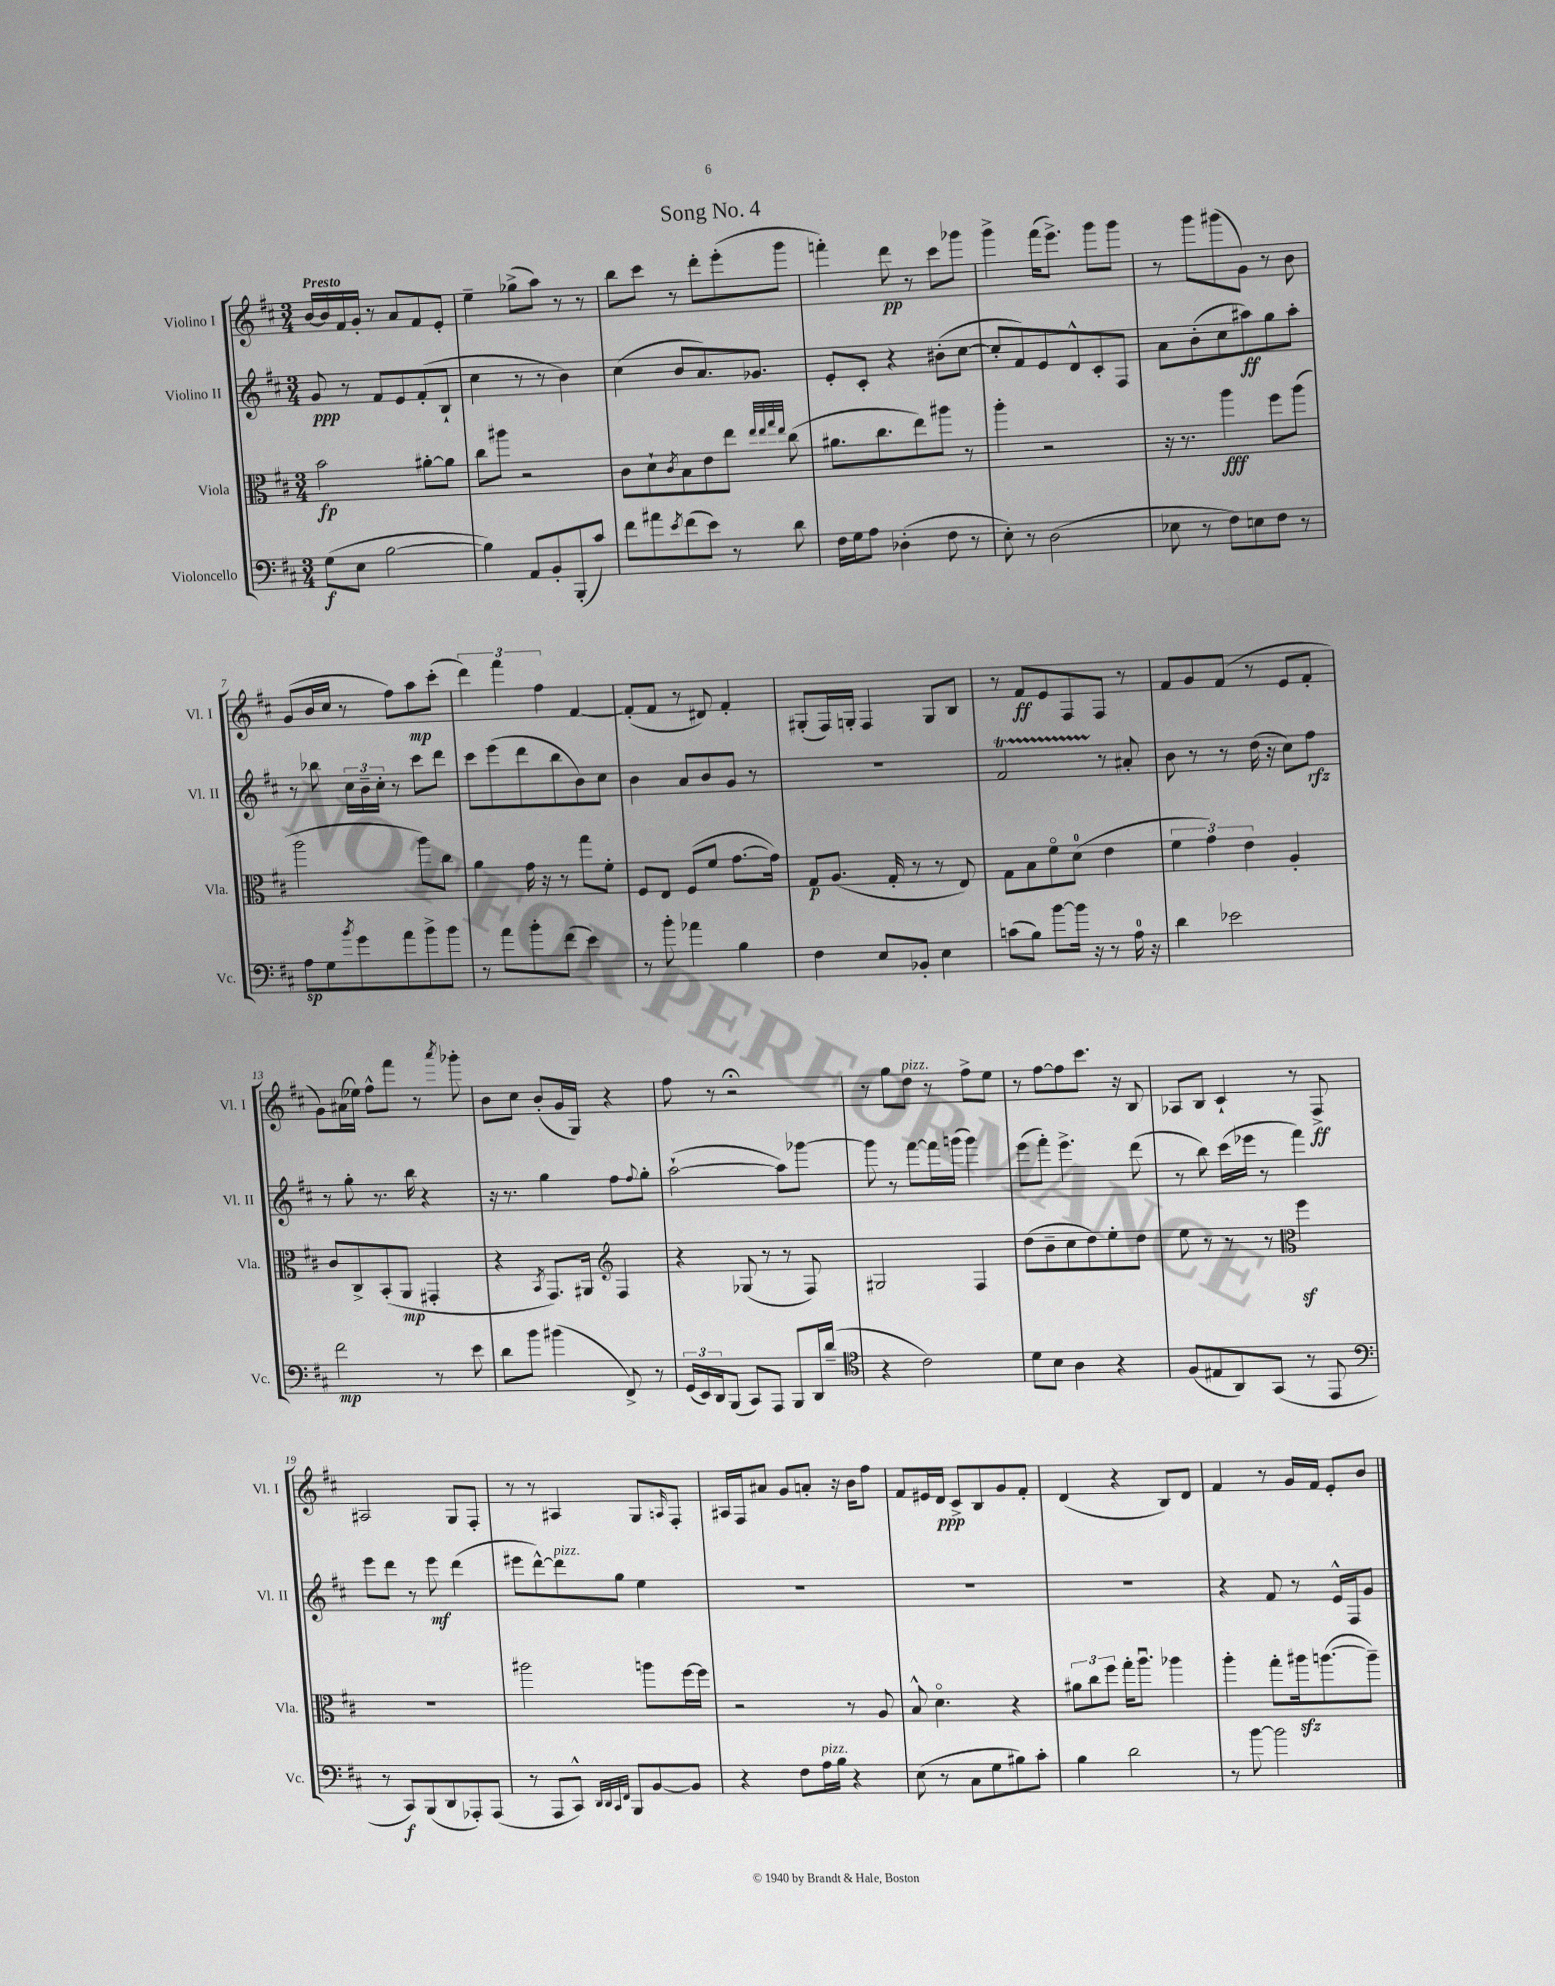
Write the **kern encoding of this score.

**kern	**kern	**kern	**kern
*staff4	*staff3	*staff2	*staff1
*clefF4	*clefC3	*clefG2	*clefG2
*k[f#c#]	*k[f#c#]	*k[f#c#]	*k[f#c#]
*M3/4	*M3/4	*M3/4	*M3/4
(8G	2b	8g	[16b
.	.	.	16b]
8E	.	8r	16f#
.	.	.	16g'
[2B	.	8f#	8r
.	.	8e	8a
.	[8a#'	(8f#'	8f#
.	8a#]	8B`	8e'
=	=	=	=
4B])	8cc#	4cc#	4ee~
.	8aa#	.	.
8AA	2r	8r	(8gg-^
8BB'	.	8r	8aa)
(8BBB'	.	4b)	8r
8c#)	.	.	8r
=	=	=	=
8f#	8c#	(4cc#	8bb
8a#	8d`	.	8ccc#
8qe	8qc#	.	.
(8f#	8B	8b	8r
8e)	8e	8.a)	8ddd'
8r	8ee	.	(8eee'
.	.	8.g-	.
.	32qqee	.	.
.	32qqee	.	.
.	32qqgg	.	.
.	32qqee	.	.
8d	(8cc#	.	8ggg
=	=	=	=
16F#	8.a#	8e'	4fff')
16G	.	.	.
8A	.	8c#'	.
.	8.cc#	.	.
(4D-'	.	4r	8ddd
.	8ee)	.	8r
8F#	8aa#	(8b#'	8ccc#
8r	8r	[8cc#	8ggg-
=	=	=	=
8E')	4aa'	8cc#']	4ggg^
8r	.	8f#)	.
(2D	2r	8e	(16fff#
.	.	.	8.eee^)
.	.	8d^^	.
.	.	8c#'	8ggg
.	.	8F#	8ggg
=	=	=	=
8E-	16r	8a	8r
.	8.r	.	.
8r	.	(8b'	8ggg
8F#)	4aa	8cc#	(8ggg#
8E	.	8aa#)	8g)
8F#	8ff#	8gg	8r
8r	(8aa	8aa#'	8b
=	=	=	=
8A	2aa	8r	(8g
8G	.	8bb-	16b
.	.	.	16cc#
8qb	.	.	.
8g	.	24cc#	8r
.	.	24b~	.
.	.	24cc#'	.
8a	.	8r	8ff#)
8b^	8aa)	8ccc#	8aa
8b	8cc#	8ddd	(8ccc#'
=	=	=	=
8r	4a	8ccc#	6ddd)
8a	.	(8eee	.
.	.	.	6fff#
8b'	16g	8ddd	.
.	16r	.	.
.	.	.	6ff#
(8f#	8r	8bb	.
4e)	8gg	8b)	[4f#
.	8f#'	8cc#	.
=	=	=	=
8r	8F#	4b	(8f#']
8b'	8E	.	8f#
4a-	(8F#	8a	8r
.	8f#	8b	8d#)
4B	[8.g	8g	4f#'
.	.	8r	.
.	16g])	.	.
=	=	=	=
4F#	8G	2.r	(8G#'
.	(8.A	.	16F#)
.	.	.	16G'
8E	.	.	4F#
.	16G'	.	.
8BB-'	8r	.	.
4E	8r	.	8G
.	8E)	.	8B
=	=	=	=
(8c	8G	2f#	8r
8B)	8B	.	8f#
[8b	8f#o	.	8e
16b]	(8d	.	8F#
16r	.	.	.
8r	4e	8r	8F#
16A	.	8a#'	8r
16r	.	.	.
=	=	=	=
4d	6f#	8b	8f#
.	.	8r	8g
.	6g)	.	.
2e-	.	8r	(8f#
.	6e	.	.
.	.	(16dd	8r
.	.	16r	.
.	4A'	8cc#)	8e
.	.	8ff#	8f#'
=	=	=	=
2f#	8c#	8r	8g)
.	8C#^	8gg'	(16a#
.	.	.	16ee-)
.	(8BB'	8.r	8ff#^^
.	8AA	.	8fff#
.	.	16bb	.
8r	4GG#'	4r	8r
.	.	.	8qaaa
8e	.	.	8ggg-'
=	=	=	=
8d	4r	16r	8b
.	.	8.r	.
8b	.	.	8cc#
.	8qBB	.	.
(4b#	8.GG)	4gg	(8b'
.	.	.	16g
.	16AA#	.	16G)
*	*clefG2	*	*
8FF#^)	4F#	8ff#	4r
.	.	8qqff#	.
8r	.	8gg'	.
=	=	=	=
(24GG	4r	([2aa`	8ff#
24EE)	.	.	.
24DD	.	.	.
(8BBB	.	.	8r
8CC#)	(8G-	.	2r;
8AAA	8r	.	.
8BBB	8r	8aa])	.
16DD	8F#)	[8ggg-	.
(16d~	.	.	.
=	=	=	=
*clefC4	*	*	*
4r	2G#	8ggg-]	8r
.	.	8r	8gg
2c#)	.	[8fff#	8dd
.	.	16fff#]	8r
.	.	(16ggg	.
.	4F#	4ggg)	8ff#^
.	.	.	8ee
=	=	=	=
8d	(8dd	(8eee	8r
8B	8b~	8fff#')	[8ff#
4A	8cc#	4.eee^	8ff#]
.	8dd)	.	8.ccc#
4r	8ee'	.	.
.	.	.	16r
.	8dd	(8ddd	8B
=	=	=	=
(8F#	8ee	8r	8A-
8E#	8r	8bb)	8B
8AA)	8r	(16ccc#	4c#`
.	.	16eee-	.
(8GG	8r	8r	.
*	*clefC3	*	*
8r	4ff#	4fff#)	8r
8EE	.	.	8F#^
=	=	=	=
*clefF4	*	*	*
8r	2.r	8eee	2A#
8CC#)	.	8ddd	.
(8BBB	.	8r	.
8DD	.	8eee	.
8AAA-')	.	(4ddd	8G
(8AAA-	.	.	8F#'
=	=	=	=
8r	2aa#	8eee#	8r
8AAA	.	[8ddd^^)	8r
8CC#^^)	.	8ddd]	4A#
32qqDD	.	.	.
32qqDD	.	.	.
32qqCC#	.	.	.
32qqFF#	.	.	.
8BBB	.	8gg	.
[8BB	8aa	4ee	8G
.	.	.	16qqA
8BB]	[16ff#	.	8F#'
.	16ff#]	.	.
=	=	=	=
4r	2r	2.r	16A#
.	.	.	16F#
.	.	.	8a#
8F#	.	.	8g
16A	.	.	8a'
16B	.	.	.
4r	8r	.	16r
.	.	.	16b
.	8A	.	8ff#
=	=	=	=
(8E	8B^^	2.r	8f#
8r	4.do	.	16e#
.	.	.	16d
8C#	.	.	8c#^
8G	.	.	8B
8B#)	4r	.	8g
8c#'	.	.	8f#'
=	=	=	=
4B	12a#	2.r	(4d
.	12cc#	.	.
.	12ff#	.	.
2d	16gg'	.	4r
.	8.aau	.	.
.	4aa-	.	8B)
.	.	.	8d
=	=	=	=
8r	4aa'	4r	4f#
[8b	.	.	.
2b]	8gg'	8f#	8r
.	16aa#	8r	16g
.	([8.aa	.	16f#
.	.	16e^^	8e'
.	.	16F#	.
.	8aa~])	8g	8b
==	==	==	==
*-	*-	*-	*-
